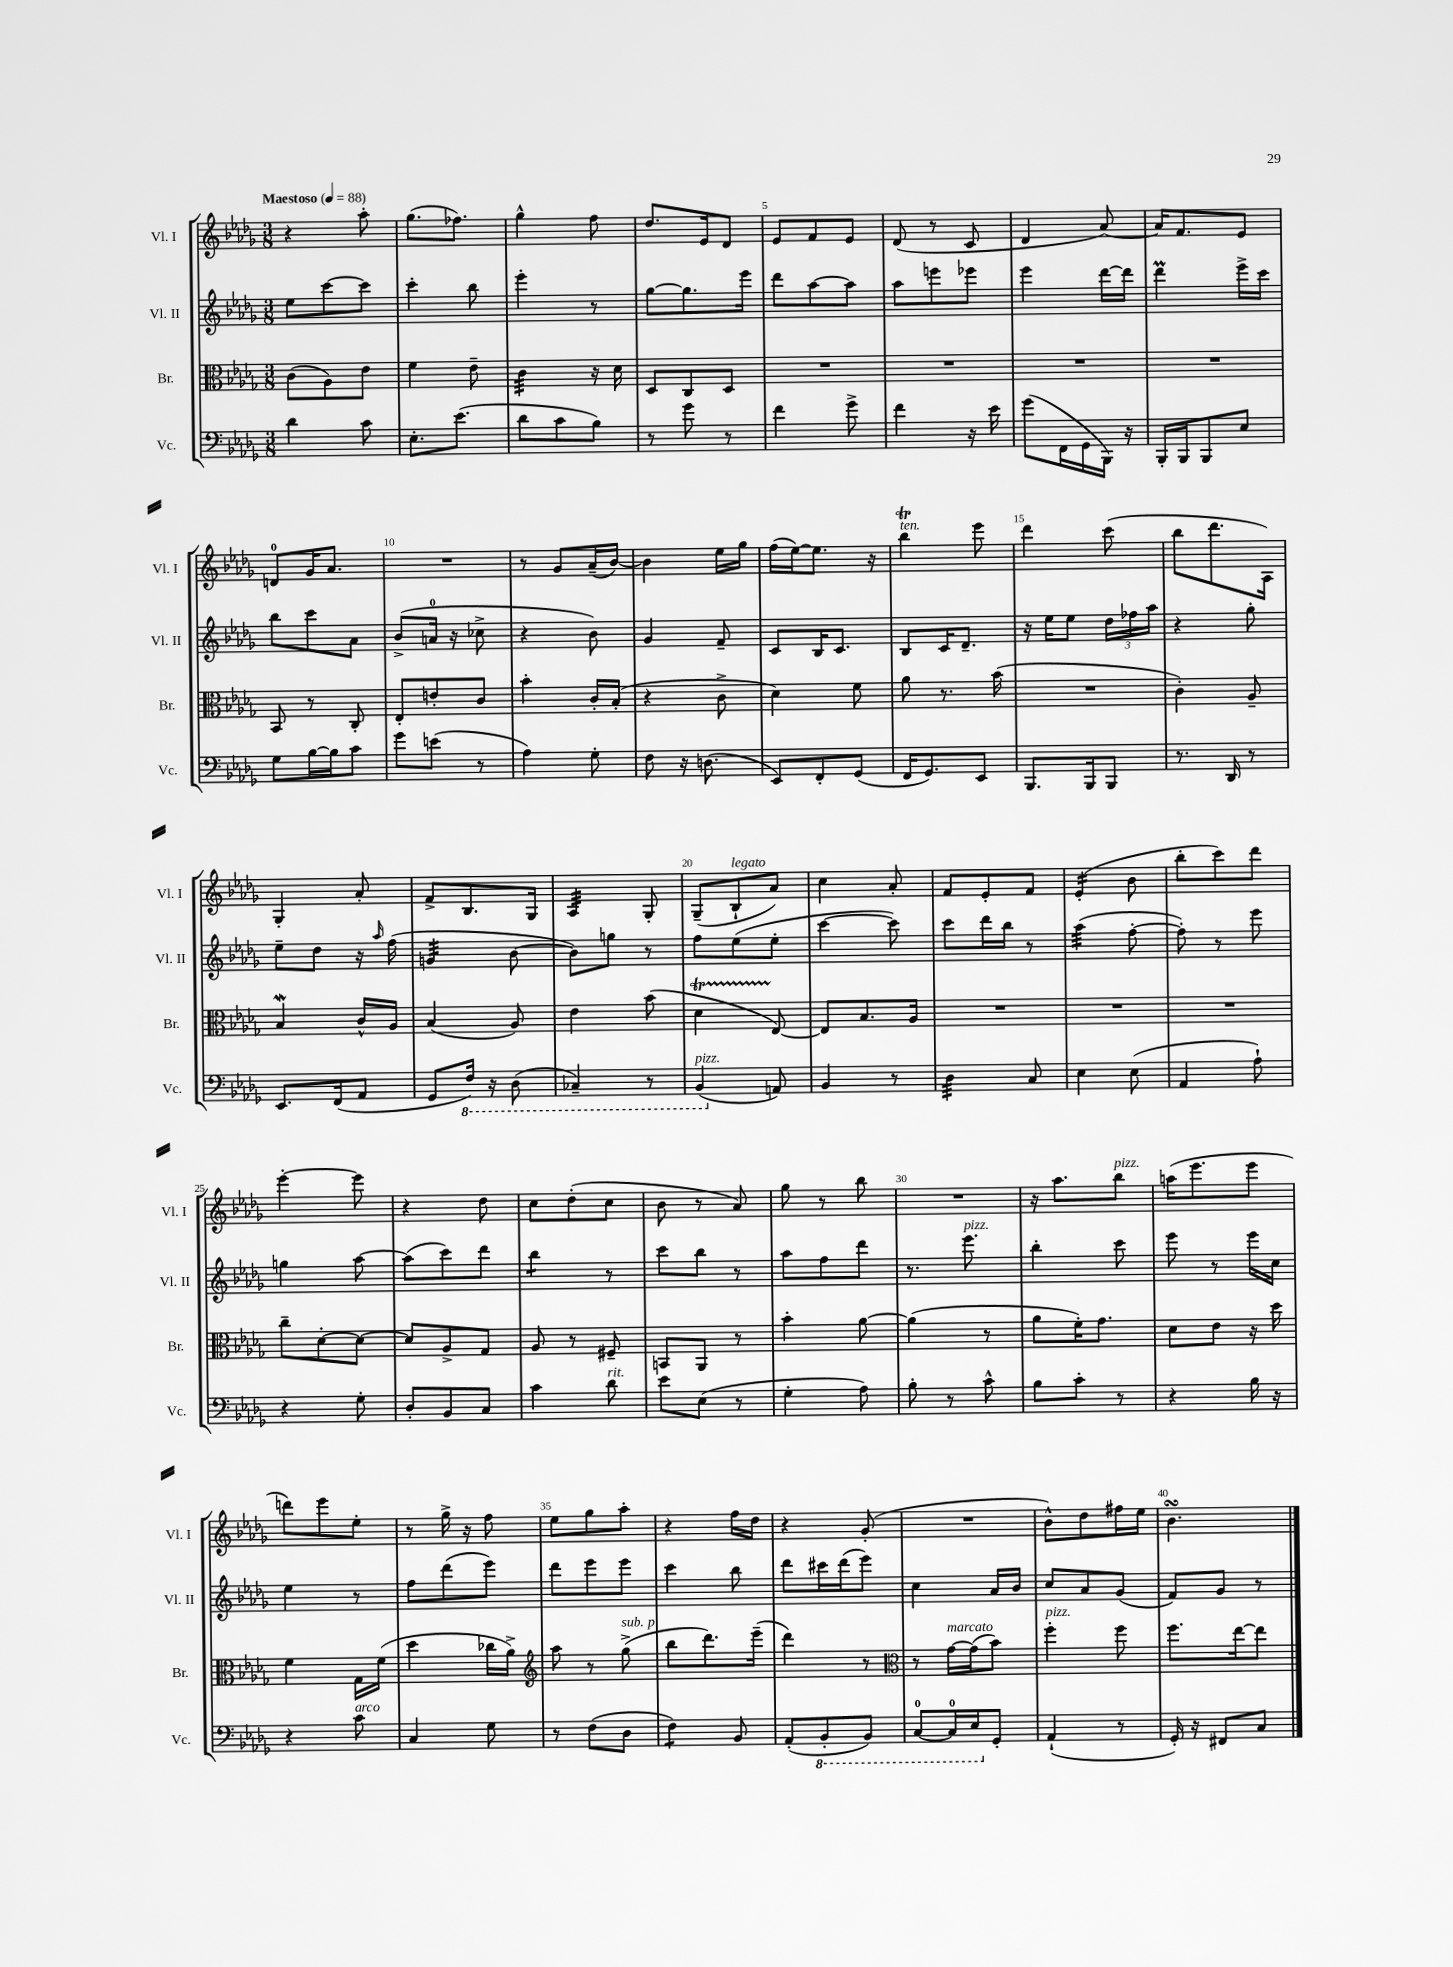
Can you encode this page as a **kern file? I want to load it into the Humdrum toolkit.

**kern	**kern	**kern	**kern
*staff4	*staff3	*staff2	*staff1
*clefF4	*clefC3	*clefG2	*clefG2
*k[b-e-a-d-g-]	*k[b-e-a-d-g-]	*k[b-e-a-d-g-]	*k[b-e-a-d-g-]
*M3/8	*M3/8	*M3/8	*M3/8
*MM88	*MM88	*MM88	*MM88
4d-	(8c	8ee-	4r
.	8A-)	[8ccc	.
8c	8e-	8ccc]	8aa-'
=	=	=	=
8.E-'	4f	4ccc'	(8.gg-
(8.e-	.	.	8.ff-)
.	8e-~	8bb-	.
=	=	=	=
8d-	4c	4eee-'	4gg-^^
8c	.	.	.
8B-)	16r	8r	8ff
.	16d-	.	.
=	=	=	=
8r	8D-	[8gg-	8.dd-
8g-	8C	8.gg-]	.
.	.	.	16e-
8r	8D-	.	8d-
.	.	16eee-	.
=	=	=	=
4f	4.r	8ddd-	8e-
.	.	[8aa-	8f
8g-^	.	8aa-]	8e-
=	=	=	=
4f	4.r	8aa-	(8d-
.	.	8eee	8r
16r	.	8eee-	8c
16e-	.	.	.
=	=	=	=
(8g-	4.r	4eee-	4d-
16FF	.	.	.
16GG-	.	.	.
16BBB-)	.	[16ddd-	[8a-)
16r	.	16ddd-]	.
=	=	=	=
16BBB-'	4.r	4ddd-	16a-]
16BBB-	.	.	8.f
8BBB-	.	.	.
8E-	.	16eee-^	8e-
.	.	16ccc	.
=	=	=	=
8G-	8BB-	8bb-	8d
[16B-	8r	8ccc	16g-
16B-]	.	.	8.a-
8c	8C'	8a-	.
=	=	=	=
8g-	8E-'	(8b-^	4.r
(8e	8e'	16a	.
.	.	16r	.
8r	8c	8cc-^	.
=	=	=	=
4A-)	4b-'	4r	8r
.	.	.	8g-
8G-'	16c'	8b-)	(16a-~
.	(16B-'	.	[16b-)
=	=	=	=
8F	4r	4g-	4b-]
16r	.	.	.
(8.D	.	.	.
.	8c^	8f~	16ee-
.	.	.	16gg-
=	=	=	=
8EE-)	4d-)	8c	(16ff
.	.	.	[16ee-)
8FF'	.	16B-	8.ee-]
.	.	8.c	.
(8GG-	8f	.	.
.	.	.	16r
=	=	=	=
16FF	8a-	8B-	4bb-
8.GG-)	.	.	.
.	8.r	16c	.
.	.	8.d-~	.
8EE-	.	.	8eee-
.	(16b-	.	.
=	=	=	=
8.BBB-	4.r	16r	4ddd-
.	.	16ee-	.
.	.	8ee-	.
16BBB-	.	.	.
8BBB-	.	24dd-	(8ccc
.	.	24ff-	.
.	.	24aa-	.
=	=	=	=
8.r	4c')	4r	8bb-
.	.	.	8.ddd-
16DD-	.	.	.
8r	8A-~	8gg-'	.
.	.	.	16A-)
=	=	=	=
8.EE-	4B-	8ee-~	4G-'
.	.	8dd-	.
(16FF	.	.	.
8AA-	16c^^	16r	8a-'
.	.	16qqaa-	.
.	16A-	(16ff	.
=	=	=	=
8GG-	(4B-	4g	8f^
16FF)	.	.	8.B-
16r	.	.	.
(8DD-	8A-)	[8b-	.
.	.	.	16G-
=	=	=	=
4CC-~)	4e-	8b-])	4A-
.	.	8gg	.
8r	(8b-	8r	8G-'
=	=	=	=
(4BBB-	4d-	8ff	(8G-~
.	.	(8ee-	8B-`
8AA)	[8E-)	8ee-'	8a-)
=	=	=	=
4BB-	8E-]	[4ccc	4cc
.	8.B-	.	.
8r	.	8ccc])	8a-'
.	16A-	.	.
=	=	=	=
4D-	4.r	8ccc	8f
.	.	16ddd-	8e-'
.	.	16bb-	.
8C	.	8r	8f
=	=	=	=
4E-	4.r	(4aa-	(4e-'
(8E-	.	[8ff'	8b-
=	=	=	=
4AA-	4.r	8ff'])	8bb-'
.	.	8r	8ccc)
8A-`)	.	8eee-	8ddd-
=	=	=	=
4r	8cc~	4gg	[4eee-'
.	[8d-'	.	.
8G-'	8d-_	[8aa-	8eee-]
=	=	=	=
8D-'	8d-]	(8aa-]	4r
8BB-	8A-^	8ccc)	.
8C	8G-	8ddd-	8dd-
=	=	=	=
4c	8A-	4bb-	8cc
.	8r	.	(8dd-'
8d-	8F#~	8r	8cc
=	=	=	=
8e-	8BB	8ccc	8b-
(8E-	8AA-	8bb-	8r
8r	8r	8r	8a-)
=	=	=	=
4G-'	4b-'	8aa-	8gg-
.	.	8ff	8r
8A-)	[8a-	8ddd-	8bb-
=	=	=	=
8B-'	(4a-]	8.r	4.r
8r	.	.	.
.	.	8.eee-	.
8c^^	8r	.	.
=	=	=	=
8B-	8a-	4bb-'	16r
.	.	.	8.aa-
8c'	16f')	.	.
.	8.g-	.	.
8r	.	8ccc	8bb-
=	=	=	=
4r	8d-	8eee-	(16aa
.	.	.	8.eee-
.	8e-	8r	.
16B-	16r	16eee-	8eee-
16r	16dd-	16cc	.
=	=	=	=
4r	4f	4ee-	8ddd)
.	.	.	8eee-
8c	16G-	8r	8ee-'
.	(16f	.	.
=	=	=	=
4C	4dd-	8ff	8r
.	.	(8ddd-	16gg-^
.	.	.	16r
8G-	16cc-	8eee-)	8ff
.	16a-^)	.	.
=	=	=	=
*	*clefG2	*	*
8r	8aa-	8ddd-	8ee-
(8F	8r	8eee-	8gg-
8D-	(8gg-^	8eee-	8aa-'
=	=	=	=
4F)	8bb-	4ccc	4r
.	8.ddd-)	.	.
8BB-	.	8bb-	16ff
.	(16eee-~	.	16dd-
=	=	=	=
(8AA-'	4ddd-)	8ddd-	4r
8BBB-'	.	16ccc#	.
.	.	(16ddd-	.
8BBB-)	8r	8eee-)	(8g-'
=	=	=	=
*	*clefC3	*	*
[8CC	8r	4cc	4.r
16CC]	[16g-	.	.
16EE-	(16g-]	.	.
8GG-'	8b-)	16a-	.
.	.	16b-	.
=	=	=	=
(4AA-`	4ff'	8cc	8b-^^)
.	.	8a-	8dd-
8r	8ff	(8g-	16ff#
.	.	.	16ee-
=	=	=	=
16GG-')	8.ff	8f)	4.b-
16r	.	.	.
8FF#	.	8g-	.
.	[16ee-	.	.
8C	8ee-]	8r	.
==	==	==	==
*-	*-	*-	*-
